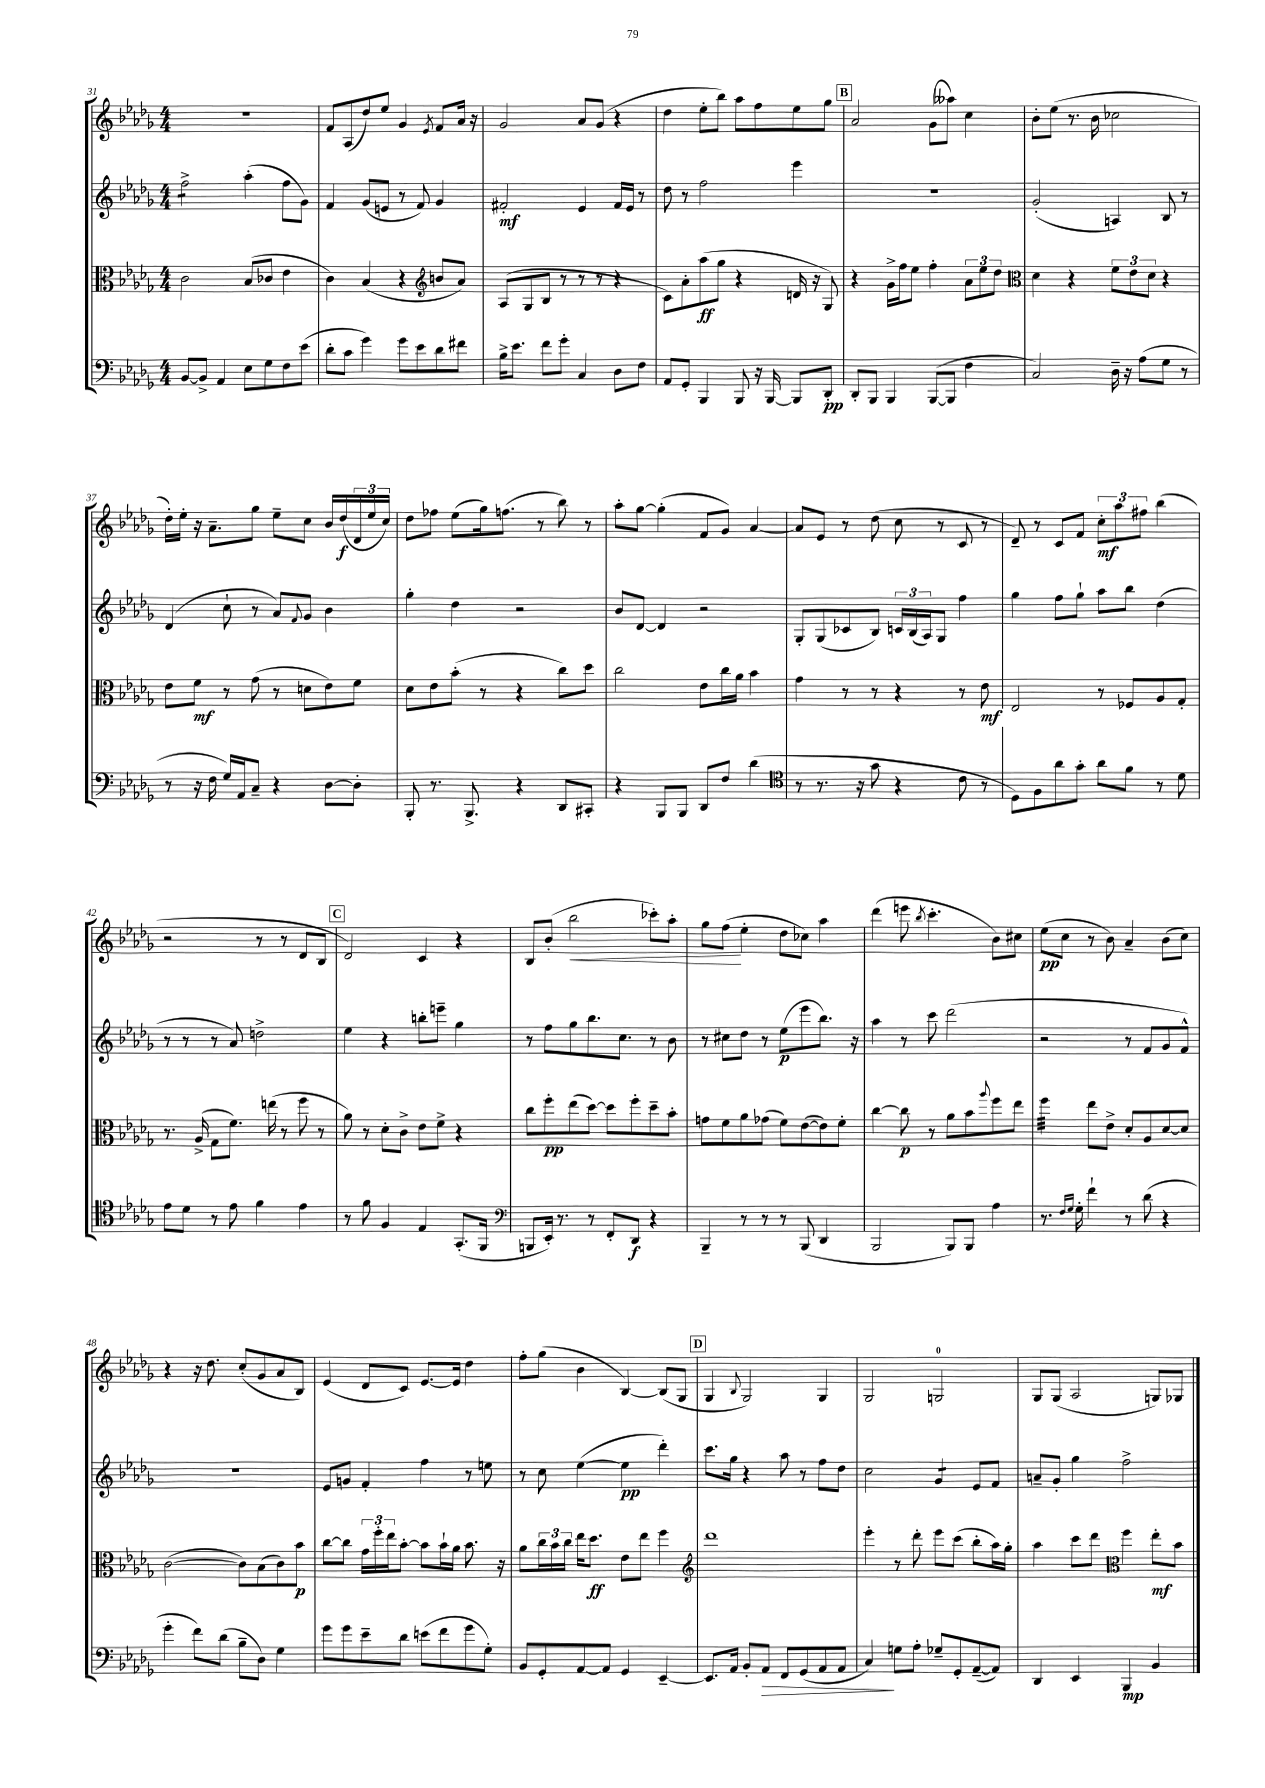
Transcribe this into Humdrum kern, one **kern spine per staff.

**kern	**kern	**kern	**kern
*staff4	*staff3	*staff2	*staff1
*clefF4	*clefC3	*clefG2	*clefG2
*k[b-e-a-d-g-]	*k[b-e-a-d-g-]	*k[b-e-a-d-g-]	*k[b-e-a-d-g-]
*M4/4	*M4/4	*M4/4	*M4/4
[8BB-	2c	2ff^	1r
8BB-^]	.	.	.
4AA-	.	.	.
8E-	(8B-	(4aa-'	.
8G-	8c-	.	.
8F	4e-	8ff	.
(8e-	.	8g-)	.
=	=	=	=
8d-'	4c)	4f	8f
8c	.	.	(8A-
4g-)	(4B-	(8g-	8dd-)
.	.	8e	8ee-
8g-	4r	8r	4g-
8e-	.	8f)	.
*	*clefG2	*	*
.	.	.	8qe-
8d-	8b	4g-	8f
8f#	8a-)	.	16a-
.	.	.	16r
=	=	=	=
16B-^	(8A-	2f#'	2g-
8.e-	.	.	.
.	8G-	.	.
8f	8B-	.	.
8g-'	8r	.	.
4C	8r	4e-	8a-
.	8r	.	(8g-
8D-	4r	16f#	4r
.	.	16e-	.
8F	.	8r	.
=	=	=	=
8AA-	8c)	8dd-	4dd-
8GG-'	8a-'	8r	.
4BBB-	(8aa-	2ff	8ee-'
.	8gg-	.	8bb-)
8BBB-	4r	.	8aa-
16r	.	.	8ff
[16BBB-	.	.	.
8BBB-]	16d	4eee-	8ee-
.	16r	.	.
8DD-'	8G-)	.	8gg-
=	=	=	=
8DD-'	4r	1r	2a-
8BBB-	.	.	.
4BBB-	16g-^	.	.
.	16ff	.	.
.	8ee-	.	.
([8BBB-	4ff'	.	(8g-
8BBB-]	.	.	8aa--)
4F	12a-	.	4cc
.	12ee-	.	.
.	12dd-	.	.
=	=	=	=
*	*clefC3	*	*
2C)	4d-	(2g-'	8b-'
.	.	.	(8ee-
.	4r	.	8.r
.	.	.	16b-
16D-~	12f	4A)	2cc-
16r	.	.	.
.	12e-	.	.
(8A-	.	.	.
.	12d-	.	.
8G-	4r	8B-	.
8r	.	8r	.
=	=	=	=
8r	8e-	(4d-	16dd-')
.	.	.	16ee-'
16r	8f	.	16r
16F	.	.	8.a-~
16G-)	8r	8cc`	.
16AA-	.	.	.
8C~	(8g-	8r	8gg-
4r	8r	8a-)	8ee-~
.	.	8qqf	.
.	8d	8g-	8cc
[8D-	8e-)	4b-	16b-
.	.	.	(16dd-
8D-']	8f	.	24d-
.	.	.	24ee-
.	.	.	24cc)
=	=	=	=
8BBB-'	8d-	4gg-'	8dd-
8.r	8e-	.	8ff-
.	(8b-'	4dd-	(8ee-
8.BBB-^	.	.	.
.	8r	.	16gg-)
.	.	.	(8.ff
4r	4r	2r	.
.	.	.	8r
8DD-	8cc)	.	8bb-)
8CC#'	8dd-	.	8r
=	=	=	=
4r	2cc	8b-	8aa-'
.	.	[8d-	[8gg-
8BBB-	.	4d-]	(4gg-']
8BBB-	.	.	.
8DD-	8e-	2r	8f
8F	16cc	.	8g-)
.	16a-	.	.
(4d-	4b-	.	[4a-
=	=	=	=
*clefC4	*	*	*
8r	4g-	8G-'	8a-]
8.r	.	(8G-	8e-
.	8r	8c-	8r
16r	.	.	.
8g-	8r	8B-)	(8dd-
4r	4r	24c	8cc
.	.	(24B-	.
.	.	24A-)	.
.	.	8G-	8r
8c	8r	4ff	8c
8r	8e-	.	8r
=	=	=	=
8D-)	2E-	4gg-	8d-~)
8F	.	.	8r
8a-	.	8ff	8c
8g-'	.	8gg-`	8f
8a-	8r	8aa-	12cc'
.	.	.	12aa-
8f	8F-	8bb-	.
.	.	.	12ff#
8r	8A-	(4dd-	(4bb-
8d-	8G-'	.	.
=	=	=	=
8e-	8.r	8r	2r
8d-	.	8r	.
.	(16A-^	.	.
8r	8G-	8r	.
8e-	8.f)	8a-)	.
4f	.	2dd^	8r
.	(16ee	.	.
.	8r	.	8r
4e-	8ff	.	8d-
.	8r	.	8B-
=	=	=	=
8r	8a-)	4ee-	2d-)
8f	8r	.	.
4F	8d-'	4r	.
.	8c^	.	.
4E-	8e-	8bb'	4c
.	8f^	8eee~	.
(8.GG-'	4r	4gg-	4r
16FF	.	.	.
=	=	=	=
*clefF4	*	*	*
8BBB	8cc	8r	8B-
16EE-')	8ff'	8ff	(8b-'
8.r	.	.	.
.	(8ee-	8gg-	2bb-
8r	[8dd-)	8.bb-	.
8FF'	8dd-]	.	.
.	.	8.cc	.
8DD-	8ff'	.	.
4r	8dd-~	8r	8ccc-')
.	8b-'	8b-	8aa-'
=	=	=	=
4BBB-~	8g	8r	8gg-
.	8f	8cc#	(8ff
8r	8a-	8dd-	4ee-'
8r	(8g-	8r	.
8r	8f)	(8ee-	8dd-
(8BBB-	([8e-	8eee-	8cc-)
4DD-	8e-])	8.bb-)	4aa-
.	8f'	.	.
.	.	16r	.
=	=	=	=
2BBB-	[4cc	4aa-	(4ddd-
.	8cc]	8r	8eee
.	.	.	8qbb-
.	8r	8ccc	4.ccc'
8BBB-)	8a-	(2ddd-	.
8BBB-	8b-	.	.
.	8qqaa-	.	.
4A-	8ff	.	8b-)
.	8ee-	.	8cc#
=	=	=	=
8.r	4ff	2r	(8ee-
.	.	.	8cc
16qqF	.	.	.
16qqG-	.	.	.
16G-'	.	.	.
4f`	8ee-	.	8r
.	8e-^	.	8b-)
8r	8d-'	8r	4a-~
(8d-	8A-	8f	.
4r	[8d-	8g-	(8b-
.	8d-]	8f^^)	8cc)
=	=	=	=
4g-'	([2c	1r	4r
8f)	.	.	16r
.	.	.	8.dd-
(8d-	.	.	.
8B-~	8c])	.	(8cc'
8D-)	(8B-	.	8g-
4G-	8c)	.	8a-
.	8b-	.	8B-)
=	=	=	=
8g-	[8cc	8e-	(4e-
8g-	8cc]	8g	.
8e-~	24g-	4f'	8d-
.	24ff'	.	.
.	24ee-	.	.
8d-	[8b-'	.	8c)
(8e	8b-]	4ff	[8.e-
8f	16b-`	.	.
.	16a-	.	16e-]
8g-	8.b-	8r	4dd-
8G-')	.	8ee	.
.	16r	.	.
=	=	=	=
8BB-	8a-	8r	8ff'
8GG-'	24cc	8cc	(8gg-
.	24b-	.	.
.	24cc	.	.
[8AA-	16ee-	([4ee-	4b-
.	8.dd-	.	.
8AA-]	.	.	.
4GG-	8e-	4ee-]	[4B-)
.	8ee-	.	.
[4EE-~	4ff	4ddd-')	(8B-]
.	.	.	8G-
=	=	=	=
*	*clefG2	*	*
8.EE-]	1ddd-	8.ccc	4G-
16AA-	.	16gg-	.
.	.	.	8qqB-
8BB-'	.	4r	2G-)
8AA-	.	.	.
8FF	.	8aa-	.
(8GG-	.	8r	.
8AA-	.	8ff	4G-
8AA-	.	8dd-	.
=	=	=	=
4C)	4eee-'	2cc	2G-
8G	8r	.	.
8A-'	8ddd-'	.	.
8G-~	8eee-	4g-	2G
8GG-'	(8ccc	.	.
([8AA-~	8bb-'	8e-	.
8AA-])	16aa-)	8f	.
.	16gg-'	.	.
=	=	=	=
4DD-	4aa-	8a~	8G-
.	.	8g-'	(8G-
4EE-	8ccc	4gg-	2A-
.	8ddd-	.	.
*	*clefC3	*	*
4BBB-	4ff	2ff^	.
4BB-	8ee-'	.	8G)
.	8b-	.	8G-
==	==	==	==
*-	*-	*-	*-
